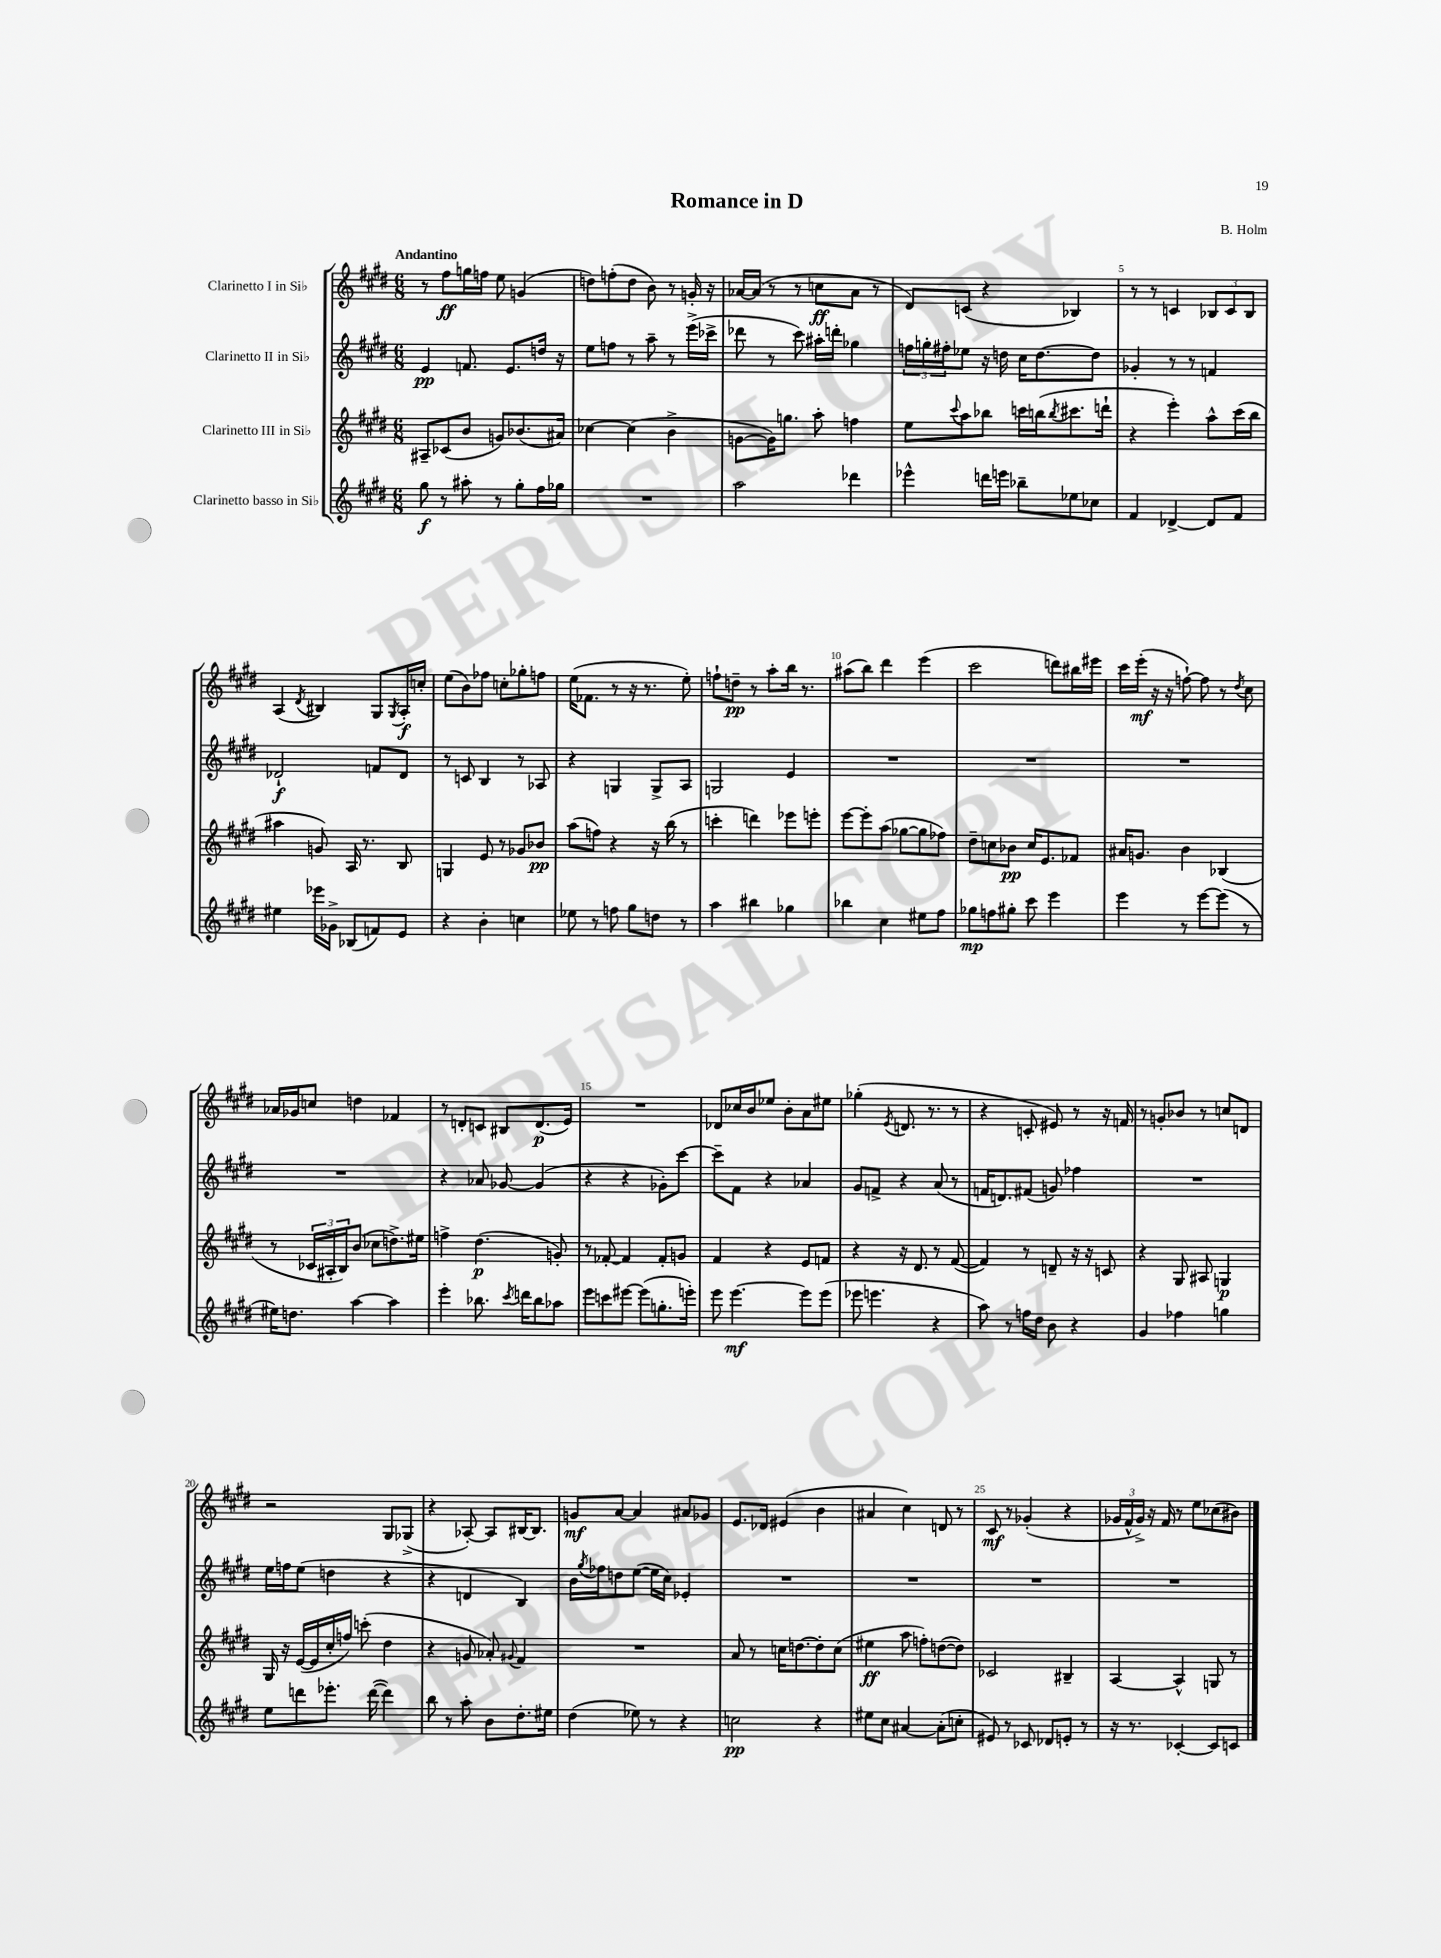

**kern	**kern	**kern	**kern
*staff4	*staff3	*staff2	*staff1
*clefG2	*clefG2	*clefG2	*clefG2
*k[f#c#g#d#]	*k[f#c#g#d#]	*k[f#c#g#d#]	*k[f#c#g#d#]
*M6/8	*M6/8	*M6/8	*M6/8
8gg#	8A#~	4e	8r
8r	(8c-	.	8ff#
8aa#'	8b	8.f	16gg
.	.	.	16ff
8r	8g)	.	8ee
.	.	8.e	.
8gg#'	(8.b-	.	(4g
16ff#	.	16dd	.
16gg-	16a#)	16r	.
=	=	=	=
2.r	[4cc-	8ee	8dd)
.	.	8ff	(8ff'
.	(4cc-]	8r	8dd
.	.	8aa~	8b)
.	4b^	8r	8r
.	.	(16eee^	16g'
.	.	16ccc-^	16r
=	=	=	=
2aa	[8g	8ddd-	[16a-
.	.	.	(16a-]
.	16g])	8r	8r
.	8.gg	.	.
.	.	8ccc#)	8r
.	8aa'	16aa#'	8cc
.	.	16ddd'	.
4ddd-	4ff	4gg-	8a-
.	.	.	8r
=	=	=	=
4eee-^^	8ee	24ff	8d#)
.	.	24gg'	.
.	.	24ff#'	.
.	8qqccc#	.	.
.	8aa	8ee-	(8c
16ddd	8bb-	16r	4r
16eee	.	16dd	.
8bb-~	16ccc	16cc#	.
.	(16bb	[8.dd	.
.	8qbb	.	.
8ee-	8.ccc#	.	4B-)
8cc-	.	8dd]	.
.	16ddd`	.	.
=	=	=	=
4f#	4r	4g-'	8r
.	.	.	8r
[4d-^	4eee')	8r	4c
.	.	8r	.
8d-]	8aa^^	4f	12B-
.	.	.	12c
8f#	(16ccc#	.	.
.	.	.	12B-
.	16bb	.	.
=	=	=	=
4ee#	4aa#	2d-`	(4A
.	.	.	8qd#
16eee-	8g)	.	4B#)
16g-^	.	.	.
(8B-	16A	.	.
.	8.r	.	.
8f)	.	8f	8G#
.	.	.	8qG#
8e	8B	8d-	16A'
.	.	.	16cc'
=	=	=	=
4r	4G	8r	(8ee
.	.	8c	8b)
4b'	8e	4B	8ff-
.	8r	.	8cc'
4cc	8g-	8r	8gg-'
.	8b-	8A-	8ff
=	=	=	=
8ee-	(8aa	4r	(16ee
.	.	.	8.f-
8r	8ff)	.	.
8ff	4r	4G	8r
8gg#	.	.	16r
.	.	.	8.r
8dd	16r	8G^	.
.	(16bb	.	.
8r	8r	8A	8ee')
=	=	=	=
4aa	4ccc'	2G	8ff`
.	.	.	8dd~
4bb#	4ddd)	.	8r
.	.	.	8aa'
4gg-	8eee-	4e	16bb
.	.	.	8.r
.	8eee'	.	.
=	=	=	=
4bb-	[8eee	2.r	(8aa#
.	8eee']	.	8bb)
4cc#	(8aa	.	4ddd#
.	[8gg-	.	.
8ee#	8gg-]	.	(4eee
8ff#	8ff-)	.	.
=	=	=	=
8gg-	8dd#~	2.r	2ccc#
8ff	8cc	.	.
8gg#'	8b-	.	.
8ccc#	16cc	.	.
.	8.e	.	.
4eee	.	.	8ddd)
.	8f-	.	16bb#
.	.	.	16eee#
=	=	=	=
4eee	16a#	2.r	16ccc#
.	8.g	.	(16eee'
.	.	.	16r
.	.	.	16r
8r	4b	.	[8ff`)
[8eee	.	.	8ff]
(8eee]	(4B-	.	8r
.	.	.	8qdd#
8r	.	.	8cc#
=	=	=	=
16ee#)	8r	2.r	16a-
8.dd	.	.	16g-
.	24c-	.	8cc
.	24A#'	.	.
.	24B)	.	.
[4aa	(8b	.	4dd
.	8cc-	.	.
4aa]	8.dd^)	.	4f-
.	16ee#	.	.
=	=	=	=
4eee'	4ff^	4r	8r
.	.	.	8d'
8.bb-	(4.dd#	8a-	8c
.	.	[8g-	8B#
8qccc#	.	.	.
16ddd	.	.	.
8bb-	.	(4g-]	(8.d
8aa-	8g')	.	.
.	.	.	16e)
=	=	=	=
8eee	8r	4r	2.r
8ccc	[8f-'	.	.
[8eee#	4f-]	4r	.
(8eee#]	.	.	.
8.gg'	8f-'	8g-')	.
.	8g	[8ccc#	.
16eee')	.	.	.
=	=	=	=
8eee	4f#	8ccc#~]	8d-
[4.eee	.	8f#	16cc-
.	.	.	16b
.	4r	4r	8ee-
.	.	.	8b'
8eee]	8e	4a-	8a
(8eee	8f	.	8ee#
=	=	=	=
8eee-	4r	8g#	(4gg-'
4.eee	.	8f^	.
.	.	.	8qe
.	16r	4r	8.d
.	8.d#	.	.
.	.	.	8.r
4r	8r	(8a	.
.	([8f#	8r	8r
=	=	=	=
8aa)	4f#])	16f	4r
.	.	8.d)	.
8r	.	.	.
16ff	8r	(8f#	8c'
16dd#	.	.	.
8b	8d~	8g)	8e#)
4r	16r	4ff-	8r
.	16r	.	.
.	8c	.	16r
.	.	.	16f
=	=	=	=
4g#	4r	2.r	8r
.	.	.	8g'
4ff-	8G#	.	8b-
.	8A#	.	8r
4gg	4G	.	8cc
.	.	.	8d
=	=	=	=
8ee	16G#	16ee	2r
.	16r	16ff	.
8ddd	([16e	(8ee	.
.	16e]	.	.
8.eee-'	16cc#'	4dd	.
.	16ff)	.	.
.	(8ccc'	.	.
([16ddd	.	.	.
4ddd])	4dd#	4r	8G#
.	.	.	(8G-^
=	=	=	=
8bb	4r	4r	4r
8r	.	.	.
8aa'	8g	4d	[8A-')
8b	8a-')	.	8A-]
.	8qqg#	.	.
8.dd#'	4f#	4B)	[16B#
.	.	.	8.B#]
16ee#	.	.	.
=	=	=	=
(4dd#	2.r	16b	8g
.	.	8qgg#	.
.	.	16ff-	.
.	.	8dd	[8a
8ee-)	.	([8ee	4a]
8r	.	16ee]	.
.	.	16cc#)	.
4r	.	4e-'	8a#
.	.	.	8g-
=	=	=	=
2cc	8a	2.r	8.e
.	8r	.	.
.	.	.	16d-
.	16cc	.	(4e#
.	[8.dd	.	.
4r	8dd']	.	4b
.	(8cc	.	.
=	=	=	=
8ee#	4ee#	2.r	4a#
8cc#	.	.	.
[4a#	8aa	.	4cc#)
.	8ff')	.	.
(8a#']	([8dd	.	8d
8cc'	8dd])	.	8r
=	=	=	=
8e#)	2c-	2.r	8c#
8r	.	.	8r
8c-	.	.	(4g-'
8d-	.	.	.
8e'	4B#~	.	4r
8r	.	.	.
=	=	=	=
16r	[4A	2.r	24g-
.	.	.	24f#^^
8.r	.	.	.
.	.	.	24g-^)
.	.	.	16r
.	.	.	16f#
[4c-'	4A^^]	.	8r
.	.	.	8ee
8c-]	8G	.	(8cc-
8c	8r	.	8b#)
==	==	==	==
*-	*-	*-	*-
